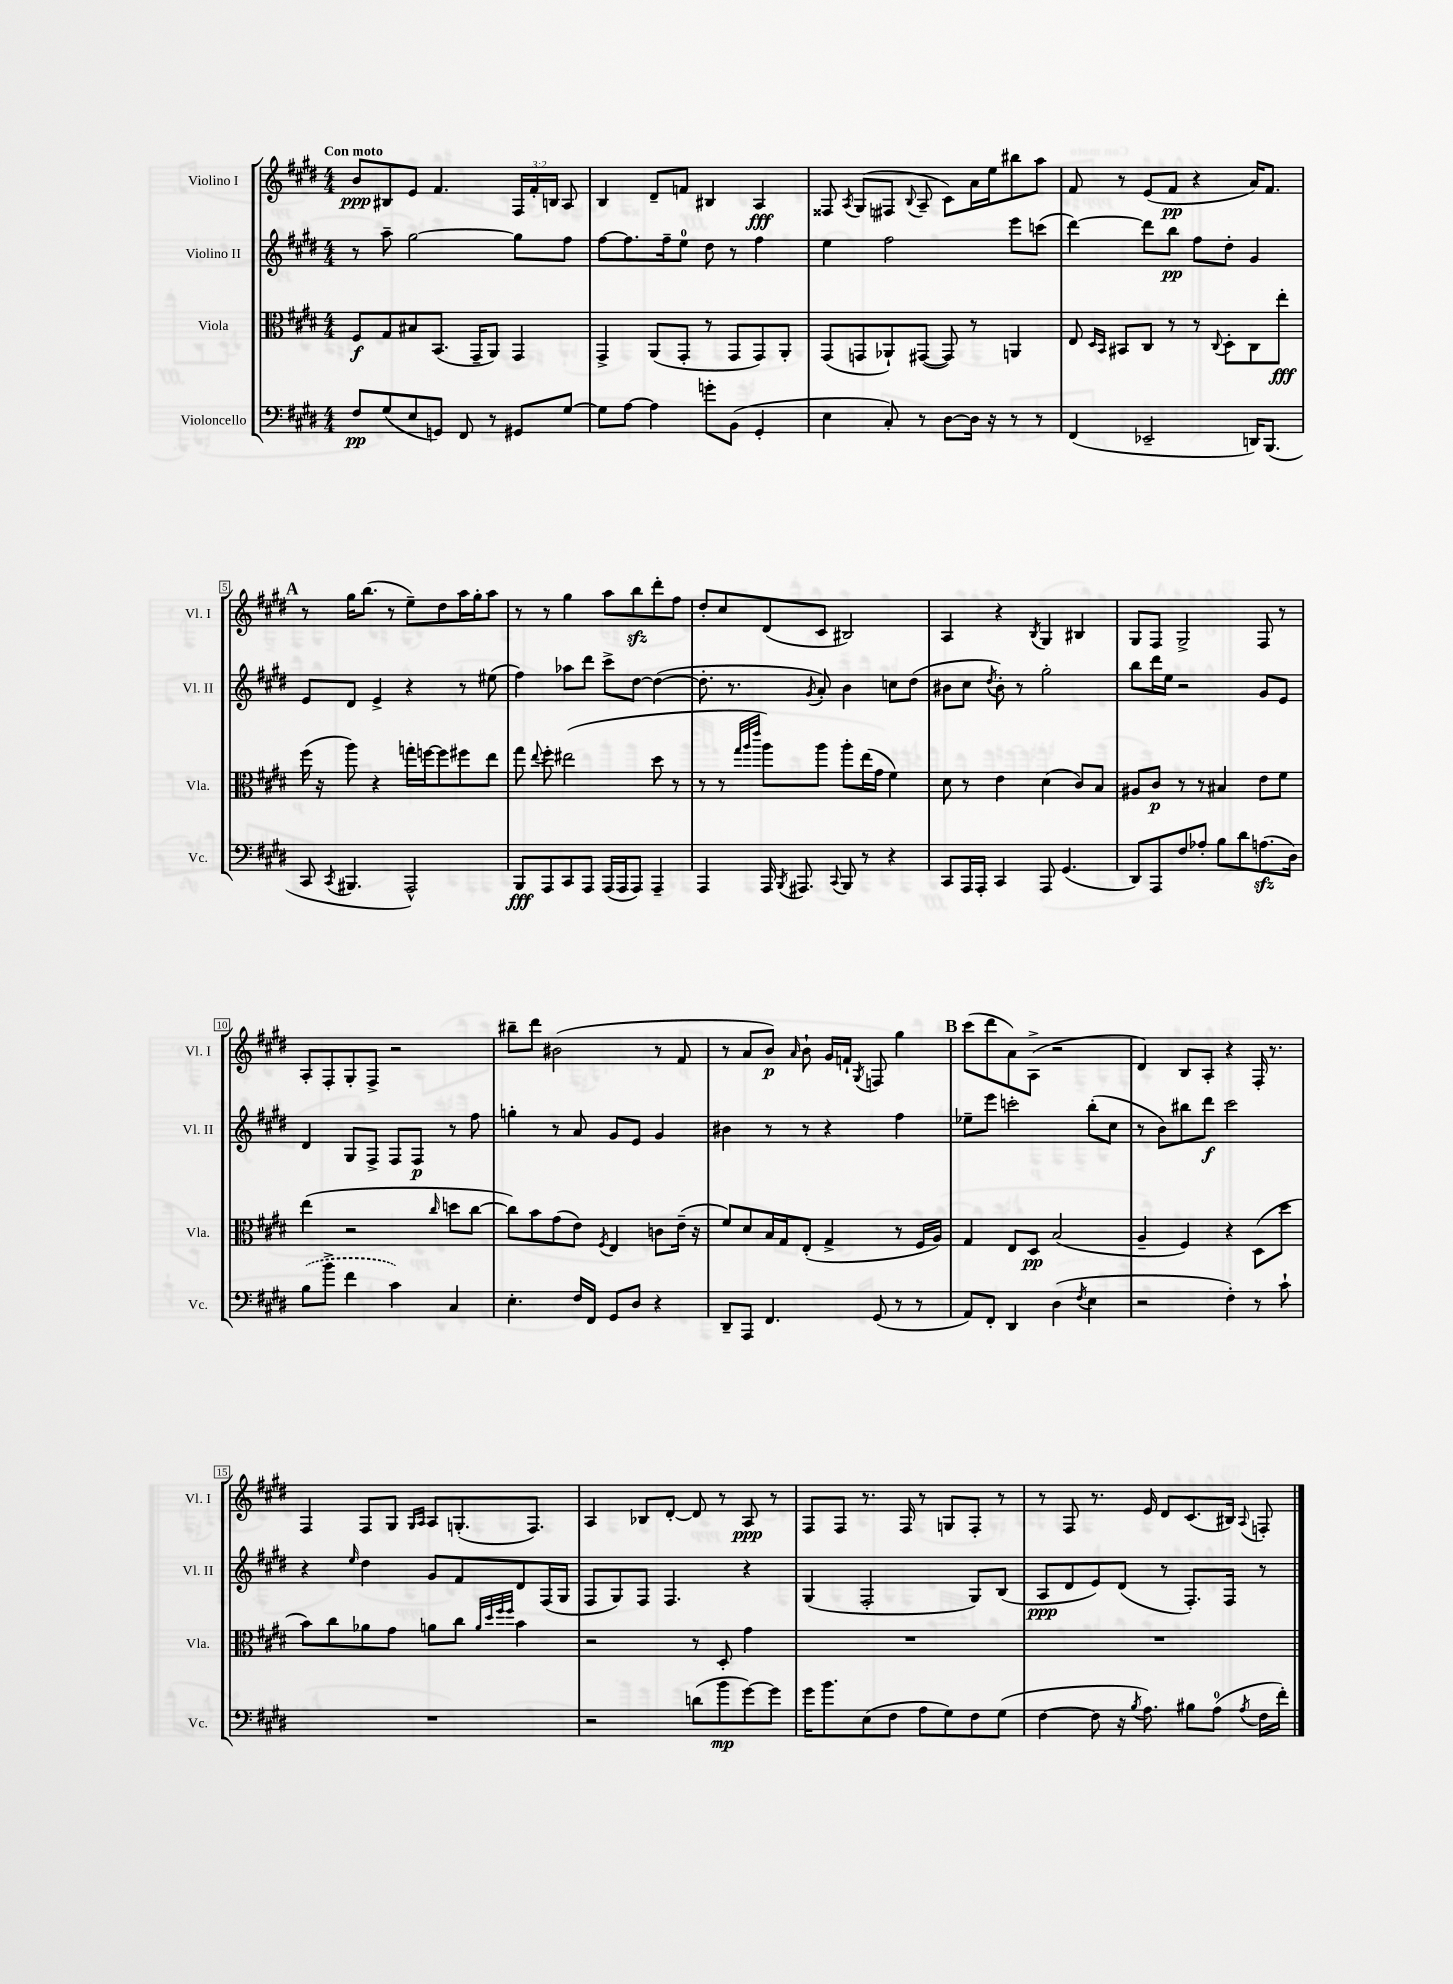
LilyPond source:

<<
\new StaffGroup <<
\new Staff = "s0" \with { instrumentName = "Violino I" shortInstrumentName = "Vl. I" } {
    \clef treble \key e \major \numericTimeSignature \time 4/4 \override Staff.TupletNumber.text = #tuplet-number::calc-fraction-text \tempo "Con moto"
    \autoBeamOff b'8[\ppp bis8 e'8] fis'4. \tuplet 3/2 { fis16[ fis'16-. b16] } a8 |
    b4 dis'8[-- f'8] bis4 a4\fff |
    fisis8 \acciaccatura { a8 } gis8[( fis8] \appoggiatura { b8 } a8-- cis'8[) a'16 e''16 bis''8 a''8] |
    fis'8 r8 e'8[( fis'8]\pp r4 a'16[) fis'8.] |
    \mark \markup { \bold "A" } r8 gis''16[ b''8.]( r8 e''8[--) dis''8 a''16 gis''16-. a''8] |
    r8 r8 gis''4 a''8[ b''8\sfz dis'''8-. fis''8] |
    dis''8[-. cis''8 dis'8( cis'8] bis2) |
    a4 r4 \acciaccatura { b8 } gis4 bis4 |
    gis8[ fis8] gis2-> fis8 r8 |
    a8[-. fis8-. gis8-. fis8]-> r2 |
    bis''8[-- dis'''8] bis'2( r8 fis'8 |
    r8 a'8[ b'8]\p) \grace { a'16 } b'8-! gis'16[ f'16]-! \acciaccatura { gis8 } f8 gis''4 |
    \mark \markup { \bold "B" } cis'''8[( dis'''8 a'8) a8]->( r2 |
    dis'4) b8[ a8]-. r4 fis16-. r8. |
    fis4 fis8[ gis8] \grace { gis16[ a16] } a8[ g8.-.( fis8.]) |
    a4 bes8[ dis'8]~-. dis'8 r8 a8\ppp r8 |
    fis8[ fis8] r8. fis16 r8 g8[ fis8]-. r8 |
    r8 fis8 r8. e'16 dis'8[ cis'8.( bis16]) \appoggiatura { a8 } f8-. \bar "|." |
}
\new Staff = "s1" \with { instrumentName = "Violino II" shortInstrumentName = "Vl. II" } {
    \clef treble \key e \major \numericTimeSignature \time 4/4
    \autoBeamOff r8 a''8-- gis''2~ gis''8[ fis''8] |
    fis''8[~ fis''8. fis''16-- e''8]-0 dis''8 r8 fis''4 |
    e''4 fis''2 e'''8[ c'''8]( |
    dis'''4~) dis'''8[ b''8]\pp fis''8[ dis''8]-. gis'4 |
    \mark \markup { \bold "A" } e'8[ dis'8] e'4-> r4 r8 eis''8( |
    fis''4) aes''8[ dis'''8] cis'''8[-> dis''8]~ dis''4~( |
    dis''8.-. r8. \acciaccatura { gis'8 } a'8-.) b'4 c''8[ dis''8]( |
    bis'8[ cis''8] \acciaccatura { dis''8 } bis'8-.) r8 gis''2-. |
    b''8[ dis'''16 e''16] r2 gis'8[ e'8] |
    dis'4 gis8[ fis8]-> fis8[ fis8]\p r8 fis''8 |
    g''4-. r8 a'8 gis'8[ e'8] gis'4 |
    bis'4 r8 r8 r4 fis''4 |
    \mark \markup { \bold "B" } ees''8[-- e'''8] c'''2-. b''8[-.( cis''8] |
    r8 b'8[) bis''8 dis'''8]\f cis'''2 |
    r4 \grace { e''16 } dis''4 gis'8[ fis'8 dis'8 fis16( gis16] |
    fis8[ gis8) fis8] fis4. r4 |
    gis4( fis2-. gis8[) b8]( |
    a8[\ppp dis'8 e'8) dis'8]( r8 fis8.[-.) fis16] r8 \bar "|." |
}
\new Staff = "s2" \with { instrumentName = "Viola" shortInstrumentName = "Vla." } {
    \clef alto \key e \major \numericTimeSignature \time 4/4
    \autoBeamOff fis8[\f gis8 bis8 b,8.]( gis,16[-- a,8]) gis,4 |
    gis,4-> a,8[( gis,8]-. r8 gis,8[ gis,8) a,8]-. |
    gis,8[( g,8 aes,8-!) gis,8]~( gis,8) r8 a,4 |
    e8 \grace { dis16[ b,16] } bis,8[ cis8] r8 r8 \appoggiatura { cis8 } dis8[-. cis8 e''8]-.\fff |
    \mark \markup { \bold "A" } fis''16( r16 a''8) r4 g''16[-. f''16~ f''8 fis''8 e''8] |
    gis''8 \appoggiatura { e''8 } fis''8-. eis''2( dis''8 r8 |
    r8 r8 \grace { gis''32[ a''32 e'''32] } a''8[) a''8] a''8[-. e''16( gis'16] fis'4) |
    dis'8 r8 e'4 dis'4( cis'8[) b8] |
    ais8[ cis'8]\p r8 r8 bis4 e'8[ fis'8] |
    e''4( r2 \grace { cis''16 } d''8[ cis''8]~ |
    cis''8[) b'8 gis'8( e'8]) \acciaccatura { fis8 } e4 c'8[ e'16]--( r16 |
    fis'8[) dis'8 b16 gis16 e8]-.( gis4-> r8 fis16[ a16]) |
    \mark \markup { \bold "B" } gis4 e8[ dis8]\pp b2( |
    a4-- fis4) r4 dis8[( dis''8] |
    b'8[) cis''8 aes'8 gis'8] a'8[ cis''8] \grace { a'32[ dis''32 fis''32 fis''32] } b'4 |
    r2 r8 dis8-. gis'4 |
    R1 |
    R1 \bar "|." |
}
\new Staff = "s3" \with { instrumentName = "Violoncello" shortInstrumentName = "Vc." } {
    \clef bass \key e \major \numericTimeSignature \time 4/4
    \autoBeamOff fis8[\pp gis8( e8 g,8]) fis,8 r8 gis,8[ gis8]~ |
    gis8[ a8]~ a4 g'8[-. b,8]( gis,4-. |
    e4 cis8-.) r8 dis8[~ dis16] r16 r8 r8 |
    fis,4( ees,2-- d,16[) b,,8.]( |
    \mark \markup { \bold "A" } cis,8 \acciaccatura { cis,8 } bis,,4. a,,2-^) |
    b,,8[\fff a,,8 cis,8 a,,8] a,,16[( a,,16 a,,8]) a,,4-- |
    a,,4 a,,16 \acciaccatura { b,,8 } ais,,8. \appoggiatura { cis,8 } b,,8 r8 r4 |
    cis,8[ a,,16 a,,16]-. cis,4 a,,8 gis,4.( |
    dis,8[) a,,8 fis8 aes8]-. b8[ dis'8 a8.\sfz( dis16]) |
    \once \slurDashed b8[( b'8]-> fis'4 cis'4) cis4 |
    e4.-. fis16[ fis,16] gis,8[ dis8] r4 |
    dis,8[-- a,,8] fis,4. gis,8( r8 r8 |
    \mark \markup { \bold "B" } a,8[) fis,8]-. dis,4 dis4( \acciaccatura { fis8 } e4 |
    r2 fis4-.) r8 cis'8-! |
    R1 |
    r2 d'8[( b'8\mp gis'8~) gis'8] |
    gis'16[ b'8. e8( fis8] a8[ gis8) fis8 gis8]( |
    fis4~ fis8 r16 \acciaccatura { b8 } a8.) bis8[ a8]-0( \acciaccatura { a8 } fis16[ fis'16]-.) \bar "|." |
}
>>
>>
\layout { \context { \Score \override BarNumber.stencil = #(make-stencil-boxer 0.1 0.3 ly:text-interface::print) } }
